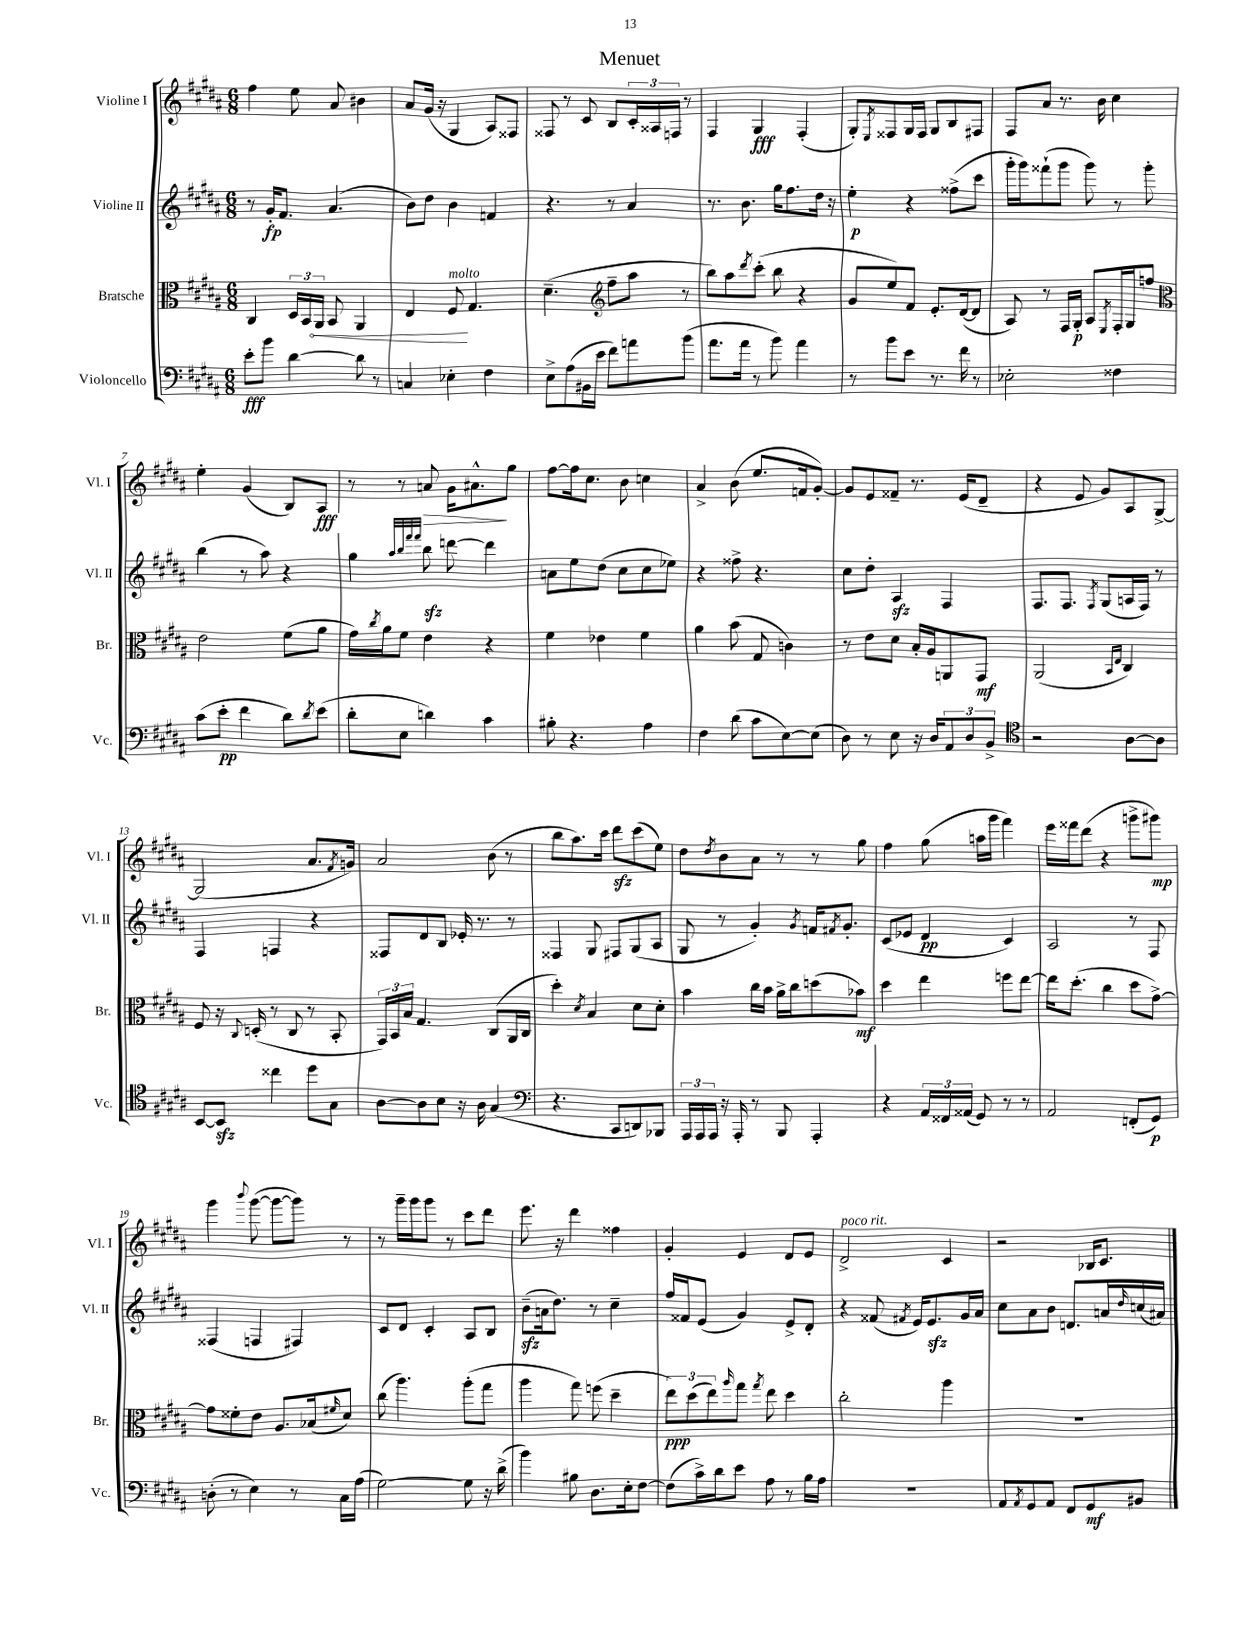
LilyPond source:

\header { title = "Menuet" }
<<
\new StaffGroup <<
\new Staff = "s0" \with { instrumentName = "Violine I" shortInstrumentName = "Vl. I" } {
    \clef treble \key b \major \numericTimeSignature \time 6/8
    fis''4 e''8 ais'8 bis'4 |
    ais'8 gis'16( r16 gis4 ais8) fisis8 |
    fisis8 r8 cis'8 b8 \tuplet 3/2 { cis'16-. aisis16 f16 } r8 |
    fis4 gis4\fff fis4-.( |
    gis8-.) \acciaccatura { e8 } fisis8 gis16 fisis16 gis8 b8 fis8 |
    fis8 ais'8 r8. b'16 cis''4 |
    e''4-. gis'4( b8) ais8\fff |
    r8 r8 a'8\> gis'16 ais'8.-^\! gis''8 |
    fis''8~ fis''16 cis''8. b'8 c''4 |
    ais'4-> b'8( e''8. f'16 gis'8~-.) |
    gis'8 e'8 fisis'8-- r8. e'16( dis'8-- |
    r4 e'8 gis'8) ais8 gis8~-> |
    gis2( ais'8. \acciaccatura { fis'8 } g'16) |
    ais'2 b'8( r8 |
    b''8 ais''8.) cis'''16 dis'''8\sfz cis'''8( e''8) |
    dis''8 \acciaccatura { dis''8 } b'8 ais'8 r8 r8 gis''8 |
    fis''4 gis''8( a''16 gis'''16 fis'''4) |
    e'''16 fisis'''16 dis'''8( r4 g'''8-> gis'''8\mp) |
    gis'''4 \appoggiatura { b'''8 } gis'''8~( gis'''8~ gis'''8) r8 |
    r8 gis'''16-- gis'''16 gis'''8 r8 cis'''8 dis'''8 |
    e'''8. r16 dis'''4 fisis''4 |
    gis'4-. e'4 dis'8 e'8 |
    dis'2->^\markup { \italic "poco rit." } cis'4 |
    r2 bes16 cis'8. \bar "|." |
}
\new Staff = "s1" \with { instrumentName = "Violine II" shortInstrumentName = "Vl. II" } {
    \clef treble \key b \major \numericTimeSignature \time 6/8
    r8 gis'16-.\fp fis'8. ais'4.( |
    b'8) dis''8 b'4 f'4 |
    r4. r8 ais'4 |
    r8. b'8. gis''16 fis''8. dis''16 r16 |
    e''4-.\p r4 fisis''8->( cis'''8 |
    gis'''16-. gis'''16) fisis'''8-!( gis'''8 gis'''8) r8 gis'''8-. |
    b''4( r8 ais''8) r4 |
    gis''4 \grace { ais''32 b''32 fis'''32 fis'''32 } b''8\sfz d'''8~ d'''4 |
    a'8 e''8 dis''8( cis''8 cis''8 ees''8) |
    r4 fisis''8-> r4. |
    cis''8 dis''8-. ais4\sfz fis4 |
    fis8. fis8. \acciaccatura { fis8 } gis8( a16 fis16) r8 |
    fis4 f4 r4 |
    fisis8 dis'8 b8 ees'16-. r8. r8 |
    fisis4 gis8 fis8 gis8( ais8 |
    gis8 r8 gis'4-.) \acciaccatura { gis'8 } f'16 \acciaccatura { fis'8 } gis'8.-. |
    cis'8( ees'8 dis'4\pp cis'4) |
    ais2 r8 fis8 |
    fisis4( f4 fis4) |
    cis'8 dis'8 cis'4-. ais8 b8 |
    b'8--\sfz( a'16 dis''8.) r8 cis''4-- |
    fis''16 fisis'16 e'8( gis'4) e'8-> dis'8-. |
    r4 fisis'8( \acciaccatura { fis'8 } e'16) e'8.\sfz gis'16 ais'16 |
    cis''8 ais'8 b'8 d'8. a'16 \grace { dis''16 } c''16( ais'16) \bar "|." |
}
\new Staff = "s2" \with { instrumentName = "Bratsche" shortInstrumentName = "Br." } {
    \clef alto \key b \major \numericTimeSignature \time 6/8
    cis4 \tuplet 3/2 { dis16 b,16 \once \override Hairpin.circled-tip = ##t ais,16\< } b,8 ais,4 |
    e4 fis8\!^\markup { \italic "molto" } gis4. |
    dis'4.--( \clef treble fis''8-- ais''8 r8 |
    b''8) ais''8 \acciaccatura { dis'''8 } cis'''8-.( b''8 r4 |
    gis'8 e''8) fis'8 e'8.-. dis'16~( dis'8 |
    ais8) r8 fis16 gis16-.\p ais8 \acciaccatura { e8 } fis16-. gis16 f''8 |
    \clef alto e'2 fis'8( ais'8 |
    gis'16) \acciaccatura { cis''8 } ais'16 fis'8 e'4 r4 |
    fis'4 ees'4 fis'4 |
    ais'4 b'8( gis8 c'4) |
    r8 e'8 dis'8 b16-. ais16 a,8 gis,8\mf |
    ais,2( \grace { b,16 e16 } cis4) |
    fis8 r16 \appoggiatura { cis8 } d16-.( r8 cis8 r8 b,8-. |
    \tuplet 3/2 { gis,16) b,16 b16 } gis4. cis8( ais,16 cis16 |
    dis''4-.) \acciaccatura { dis'8 } b4 dis'8 dis'8-. |
    b'4 cis''16 b'16 ais'16-> cis''16 d''8( bes'8\mf) |
    dis''4 e''4 f''8 e''8~ |
    e''16 dis''8.-.( cis''4 dis''8 gis'8~->) |
    gis'8 fisis'8-. e'8 ais8. bes16( \grace { fis'16 } dis'8) |
    cis''8( ais''4.) ais''8-.( gis''8 |
    ais''4 gis''8) f''8( dis''4-- |
    \tuplet 3/2 { e''8\ppp) dis''8( e''8) } \grace { ais''16 } gis''8 \acciaccatura { gis''8 } e''8 dis''4 |
    cis''2-. ais''4 |
    R2. \bar "|." |
}
\new Staff = "s3" \with { instrumentName = "Violoncello" shortInstrumentName = "Vc." } {
    \clef bass \key b \major \numericTimeSignature \time 6/8
    e'8-.\fff b'8 dis'4~ dis'8 r8 |
    c4 ees4-. fis4 |
    e8-> ais8( bis,16 e'16 fis'8) a'8 b'8( |
    ais'8. ais'16 r8 b'8) ais'4 |
    r8 b'8 e'8 r8. fis'16 r8 |
    ees2-. fisis4 |
    cis'8( e'8-.\pp fis'4 dis'8) \acciaccatura { dis'8 } e'8( |
    dis'8-. e8 d'4) cis'4 |
    bis8-. r4. ais4 |
    fis4 dis'8( cis'8 e8~) e8( |
    dis8) r8 e8 r16 dis16 \tuplet 3/2 { ais,8 dis8 b,8-> } |
    \clef tenor r2 ais8~ ais8 |
    b,8~ b,8\sfz cisis''4 dis''8 gis8 |
    ais8~ ais8 b8 r16 ais16 gis4( |
    \clef bass r4. cis,8 d,8) bes,,8 |
    \tuplet 3/2 { ais,,16 ais,,16 ais,,16 } r16 ais,,16-. r8 b,,8 ais,,4-. |
    r4 \tuplet 3/2 { ais,16 fisis,16 aisis,16( } gis,8) r8 r8 |
    ais,2 f,8-.( gis,8\p) |
    d8-.( r8 e4) r8 cis16 ais16( |
    gis2~) gis8 r16 dis'16->( |
    b'4) bis8 dis8. e16-. fis8~ |
    fis8( cis'16->) dis'16 e'8 ais8 r8 b16 ais16 |
    R2. |
    ais,8 \acciaccatura { ais,8 } gis,8 ais,8 fis,8 gis,8\mf bis,8 \bar "|." |
}
>>
>>
